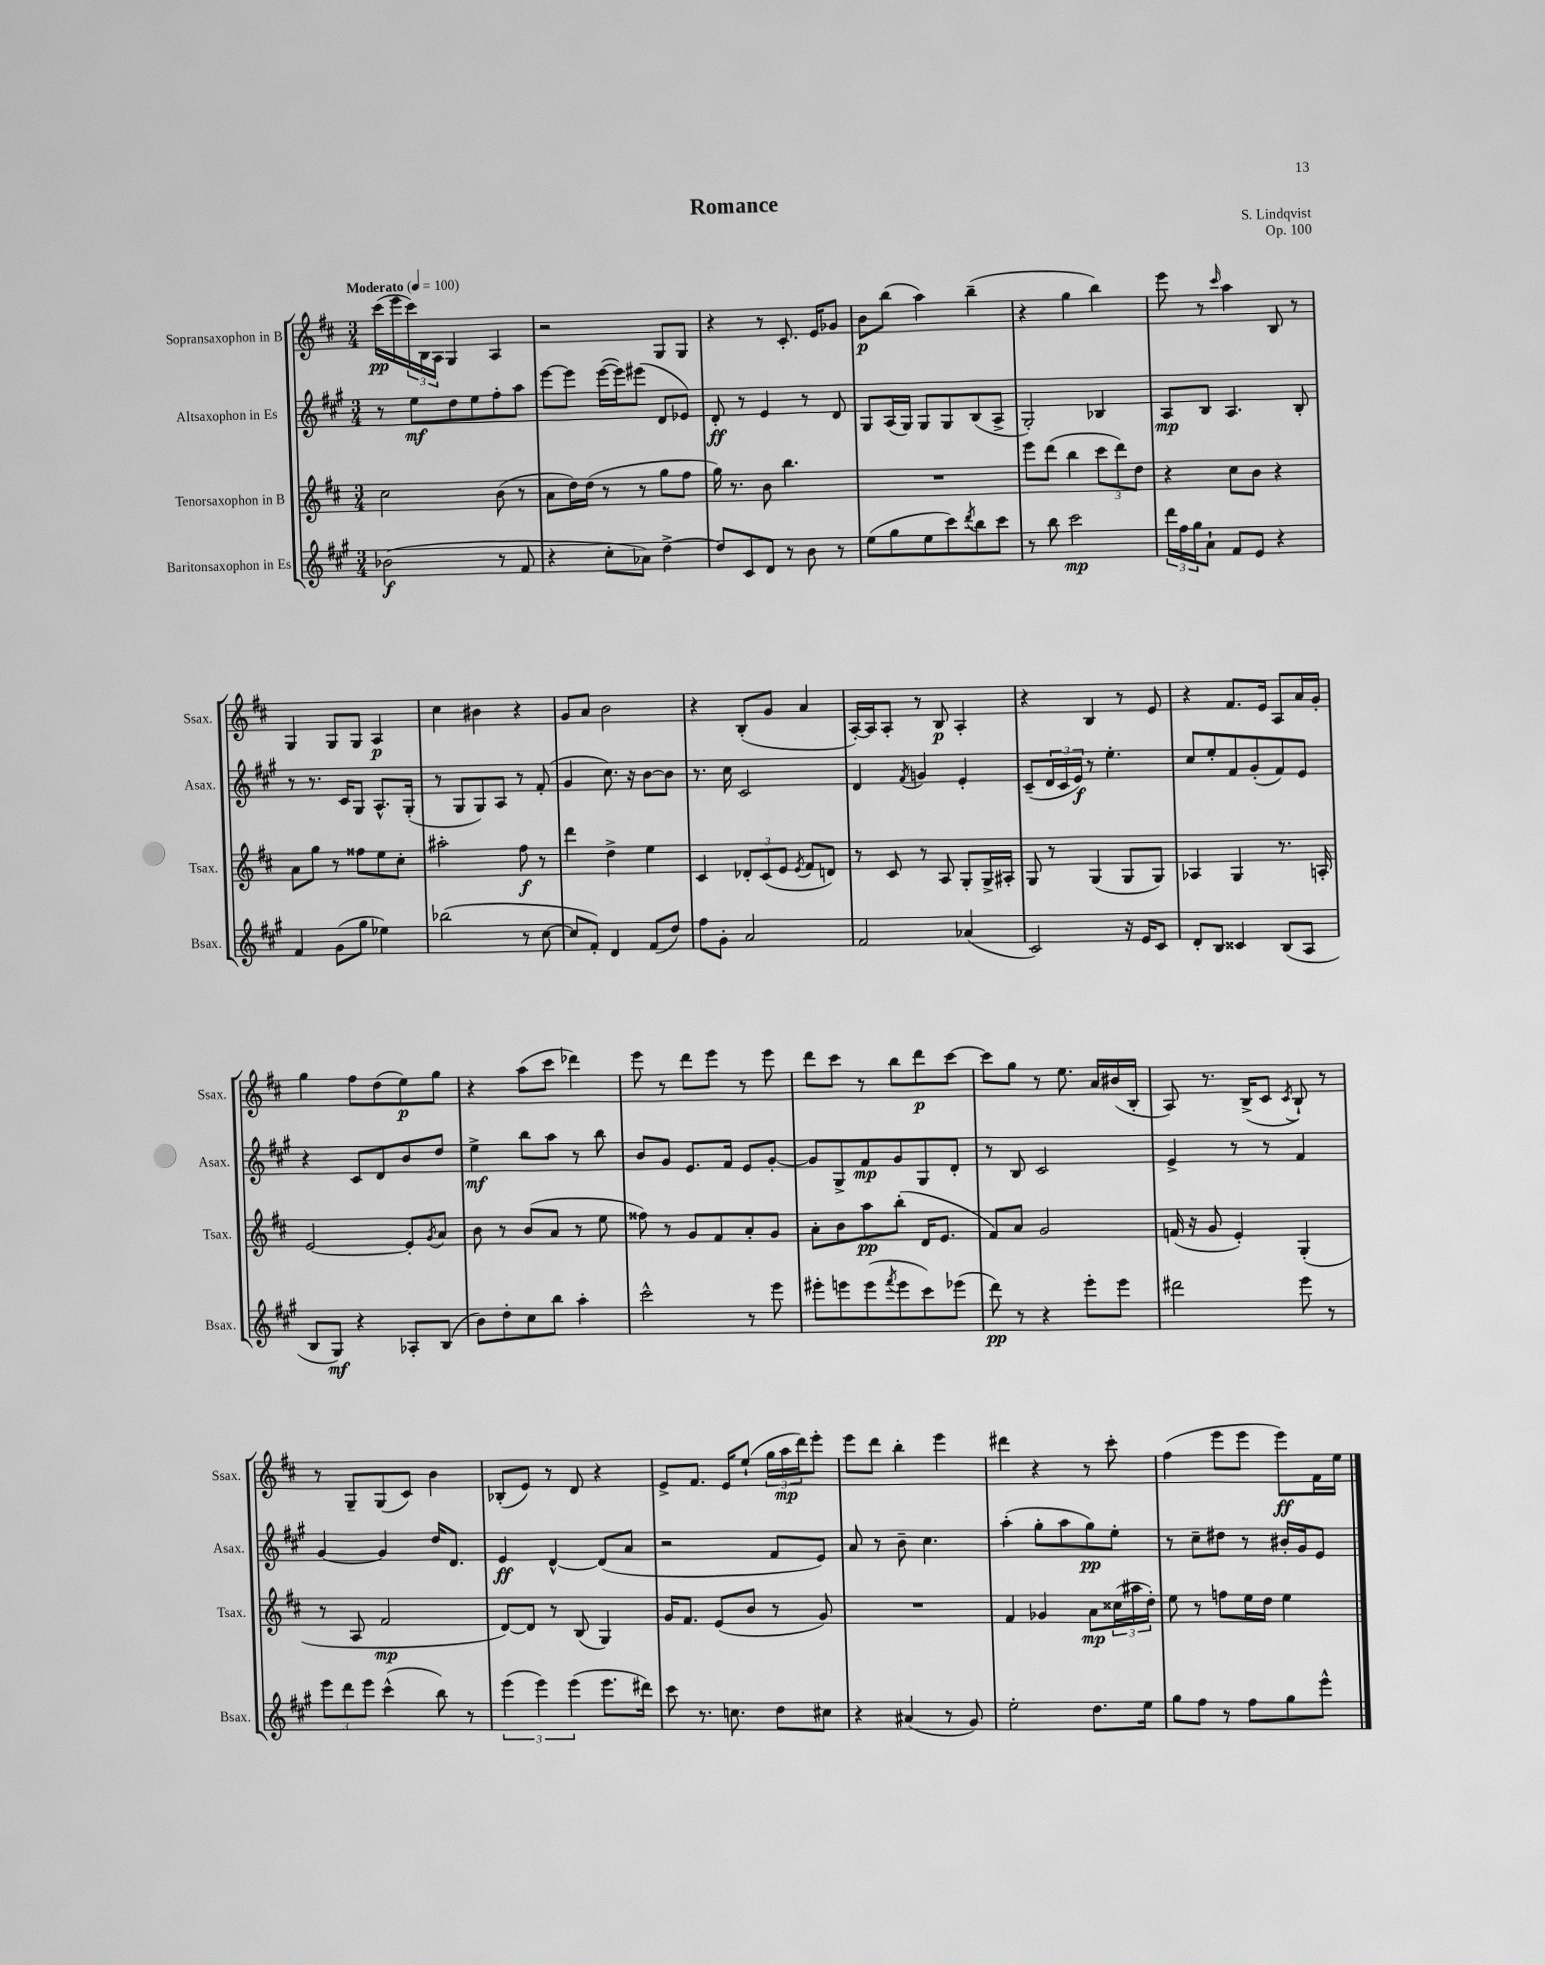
\header { title = "Romance" composer = "S. Lindqvist" opus = "Op. 100" }
<<
\new StaffGroup <<
\new Staff = "s0" \with { instrumentName = "Sopransaxophon in B" shortInstrumentName = "Ssax." } {
    \clef treble \key d \major \numericTimeSignature \time 3/4 \tempo "Moderato" 4 = 100
    cis'''16\pp( e'''16 \tuplet 3/2 { cis'''16) b16 a16 } g4 a4 |
    r2 g8 g8 |
    r4 r8 cis'8.-. e'16 ges'8 |
    b'8\p b''8( a''4) b''4--( |
    r4 g''4 b''4) |
    e'''8 r8 \grace { cis'''16 } a''4 b8 r8 |
    g4 g8 g8 a4\p |
    cis''4 bis'4 r4 |
    g'8 a'8 b'2 |
    r4 b8-.( g'8 a'4 |
    a16~-.) a16 a8-. r8 b8\p a4-. |
    r4 b4 r8 e'8 |
    r4 fis'8. e'16 a8 a'16 g'16-. |
    g''4 fis''8 d''8( e''8\p) g''8 |
    r4 a''8( cis'''8 des'''4) |
    e'''8 r8 d'''8 e'''8 r8 e'''8 |
    d'''8 cis'''8 r8 b''8 d'''8\p cis'''8~ |
    cis'''8 g''8 r8 e''8. a'16 bis'16( b16-. |
    a8) r8. b16->( cis'8 \acciaccatura { cis'8 } b8-!) r8 |
    r8 g8-- g8( cis'8) b'4 |
    bes8-.( e'8) r8 d'8 r4 |
    e'8-> fis'8. e'16 e''8-!( \tuplet 3/2 { g''16 a''16\mp d'''16) } e'''8-. |
    e'''8 d'''8 b''4-. e'''4 |
    dis'''4 r4 r8 cis'''8-. |
    fis''4( e'''8 e'''8 e'''8\ff) fis'16 e''16 \bar "|." |
}
\new Staff = "s1" \with { instrumentName = "Altsaxophon in Es" shortInstrumentName = "Asax." } {
    \clef treble \key a \major \numericTimeSignature \time 3/4
    r8 e''8\mf d''8 e''8 fis''8-. a''8 |
    e'''8~ e'''8 e'''16~( e'''16) eis'''8( d'8 ees'8) |
    d'8-.\ff r8 e'4 r8 d'8 |
    gis8 a16( gis16) gis8 gis8 b8( a8-> |
    gis2-.) bes4 |
    a8\mp b8 a4. b8-. |
    r8 r8. cis'16 gis8 a8.-^ gis16-.( |
    r8 gis8 gis8) a8 r8 fis'8-.( |
    gis'4 cis''8.) r16 b'8~ b'8 |
    r8. cis''16 cis'2 |
    d'4 \acciaccatura { fis'8 } g'4 e'4-. |
    cis'8--( \tuplet 3/2 { d'16 cis'16 e'16\f) } r8 e''4.-. |
    cis''8 e''8-. fis'8 gis'8-.( fis'8) e'8 |
    r4 cis'8 d'8 b'8 d''8 |
    e''4->\mf b''8 a''8 r8 b''8 |
    b'8 gis'8 e'8. fis'16 e'8 gis'8~-. |
    gis'8 gis8-> fis'8\mp gis'8 gis8 d'8-. |
    r8 b8 cis'2 |
    e'4-> r8 r8 fis'4 |
    gis'4~ gis'4 d''16 d'8. |
    e'4\ff d'4~-^ d'8( a'8 |
    r2 fis'8 e'8) |
    a'8 r8 b'8-- cis''4. |
    a''4-.( gis''8-. a''8 gis''8\pp) e''8-. |
    r8 cis''8-- dis''8 r8 bis'16-. gis'16 e'8 \bar "|." |
}
\new Staff = "s2" \with { instrumentName = "Tenorsaxophon in B" shortInstrumentName = "Tsax." } {
    \clef treble \key d \major \numericTimeSignature \time 3/4
    cis''2 b'8( r8 |
    a'8 d''16) d''16( r8 r8 g''8 fis''8 |
    g''16) r8. b'8 b''4. |
    R2. |
    e'''8 d'''8( b''4 \tuplet 3/2 { cis'''8 d'''8) d''8 } |
    r4 cis''8 b'8 r4 |
    a'8 g''8 r8 fisis''8 e''8 cis''8-. |
    ais''2-. fis''8\f r8 |
    d'''4 d''4-> e''4 |
    cis'4 \tuplet 3/2 { des'8-. cis'8( e'8 } \acciaccatura { e'8 } fis'8 d'8) |
    r8 cis'8 r8 a8 g8-. g16-> ais16-. |
    g8 r8 g4( g8 g8) |
    aes4 g4 r8. a16-. |
    e'2~ e'8-. \acciaccatura { g'8 } a'8 |
    b'8 r8 b'8( a'8 r8 e''8 |
    fisis''8) r8 g'8 fis'8 a'8-. g'8 |
    a'8-. b'8 a''8\pp b''8-.( d'16 e'8. |
    fis'8) a'8 g'2 |
    f'16( r16 g'8 e'4-.) g4-.( |
    r8 a8 fis'2\mp |
    d'8~) d'8 r8 b8( g4) |
    g'16 fis'8. e'8( b'8 r8 g'8) |
    R2. |
    fis'4 ges'4 a'8\mp \tuplet 3/2 { cisis''16( ais''16 d''16-.) } |
    e''8 r8 f''8 e''16 d''16 e''4 \bar "|." |
}
\new Staff = "s3" \with { instrumentName = "Baritonsaxophon in Es" shortInstrumentName = "Bsax." } {
    \clef treble \key a \major \numericTimeSignature \time 3/4
    bes'2\f( r8 fis'8 |
    r4 cis''8-. aes'8) d''4~-> |
    d''8 cis'8 d'8 r8 b'8 r8 |
    e''8( gis''8 e''8 cis'''8) \acciaccatura { d'''8 } b''8 cis'''8 |
    r8 b''8 cis'''2\mp |
    \tuplet 3/2 { d'''16 fis''16 gis''16 } a'8-! fis'8 e'8 r4 |
    fis'4 gis'8( gis''8 ees''4) |
    bes''2( r8 cis''8~ |
    cis''8 fis'8-.) d'4 fis'8( d''8) |
    fis''8 gis'8-. a'2 |
    fis'2 aes'4( |
    cis'2) r16 e'16 cis'8 |
    d'8-. b8 cisis'4 b8( a8 |
    b8 gis8\mf) r4 aes8-. b8( |
    b'8) d''8-. cis''8 b''8 a''4-. |
    cis'''2-^ r8 e'''8 |
    eis'''8-. e'''8 e'''8( \acciaccatura { fis'''8 } e'''8 cis'''8) ees'''8( |
    d'''8\pp) r8 r4 e'''8-. e'''8 |
    dis'''2 e'''8 r8 |
    \tuplet 3/2 { e'''8 d'''8 e'''8 } cis'''4-^( b''8) r8 |
    \tuplet 3/2 { e'''4( e'''4) e'''4( } e'''8. dis'''16) |
    cis'''8 r8. c''8. d''8 cis''8 |
    r4 ais'4( r8 gis'8) |
    e''2-. d''8. e''16 |
    gis''8 fis''8 r8 fis''8 gis''8 e'''8-^ \bar "|." |
}
>>
>>
\layout { \context { \Score \remove "Bar_number_engraver" } }
